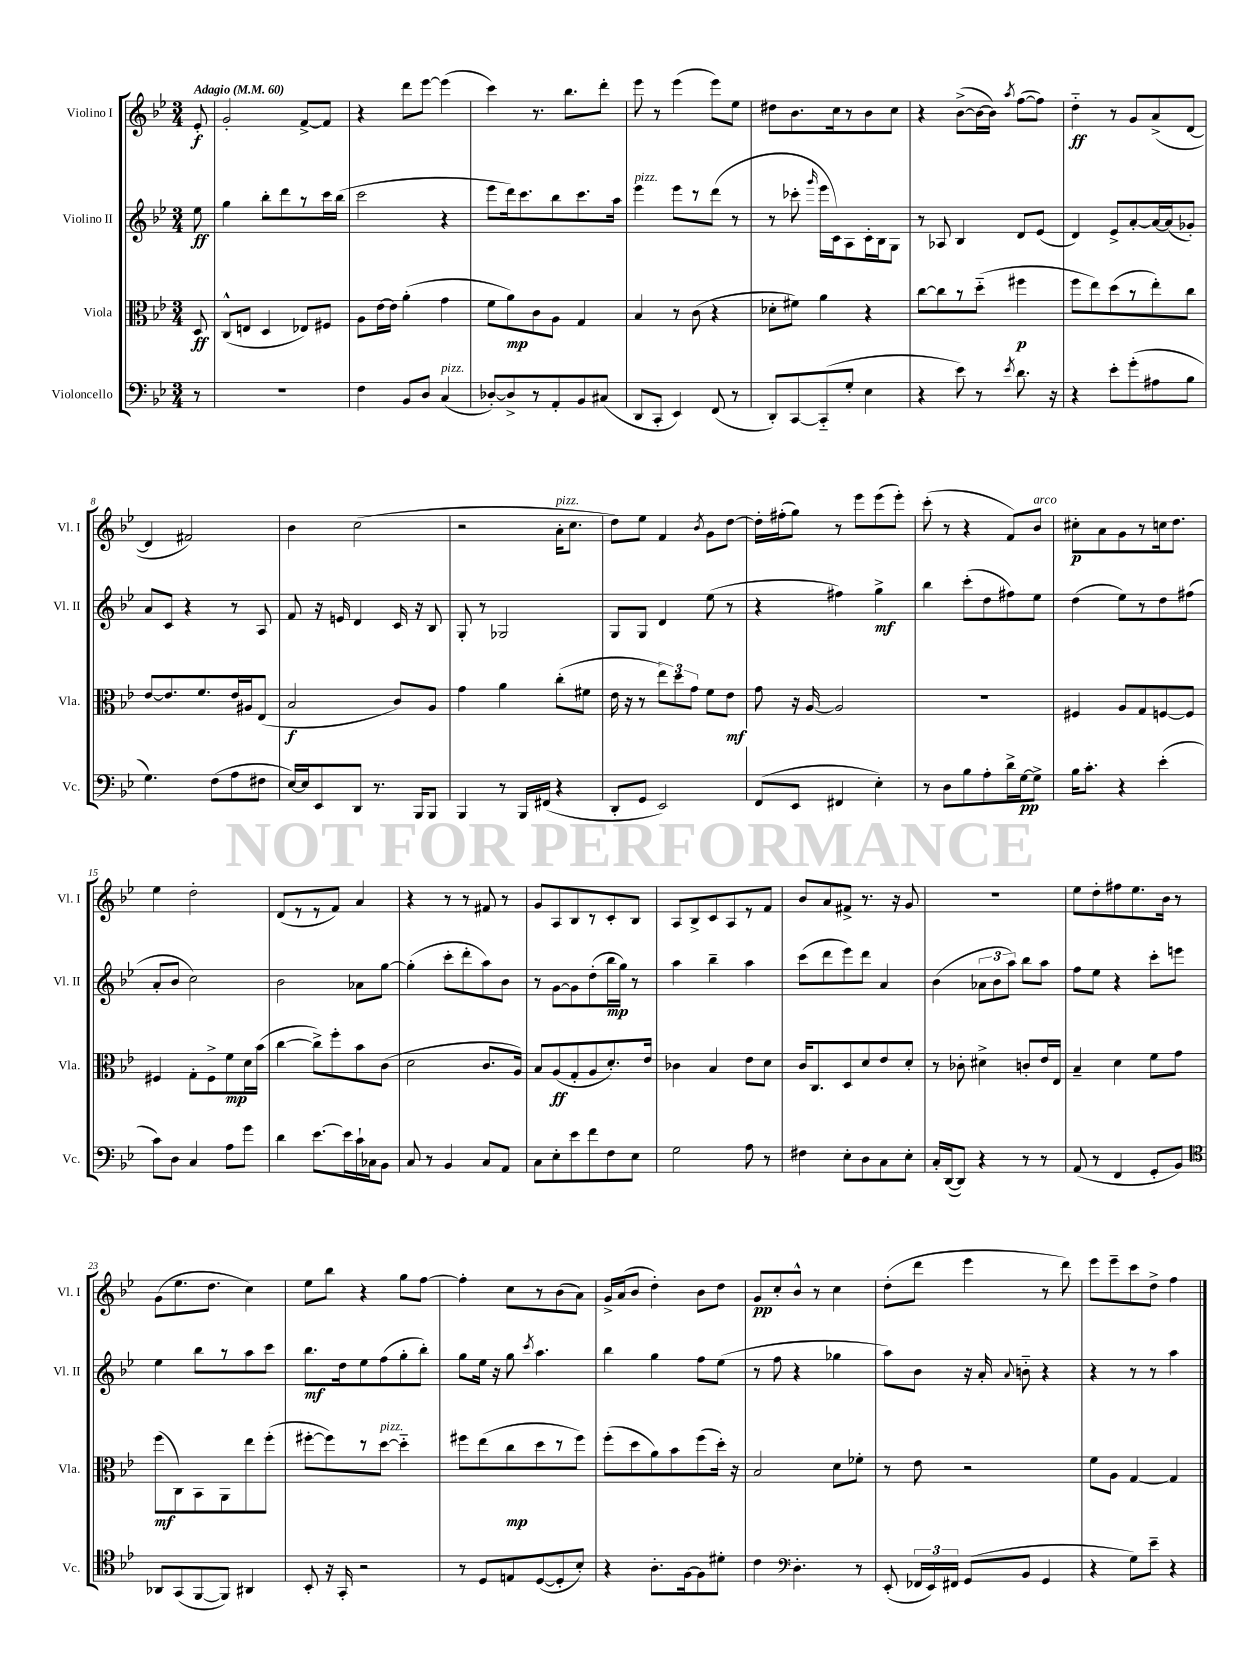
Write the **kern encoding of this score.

**kern	**dynam	**kern	**dynam	**kern	**dynam	**kern	**dynam
*part4	*part4	*part3	*part3	*part2	*part2	*part1	*part1
*staff4	*staff4	*staff3	*staff3	*staff2	*staff2	*staff1	*staff1
*I"Violoncello	*	*I"Viola	*	*I"Violino II	*	*I"Violino I	*
*I'Vc.	*	*I'Vla.	*	*I'Vl. II	*	*I'Vl. I	*
*clefF4	*	*clefC3	*	*clefG2	*	*clefG2	*
*k[b-e-]	*	*k[b-e-]	*	*k[b-e-]	*	*k[b-e-]	*
*M3/4	*	*M3/4	*	*M3/4	*	*M3/4	*
*MM60	*	*MM60	*	*MM60	*	*MM60	*
=	=	=	=	=	=	=	=
!	!	!	!	!	!	!LO:TX:a:B:t=Adagio	!
8r	.	8D/	ff	8ee-\	ff	8e-'/	f
=1	=1	=1	=1	=1	=1	=1	=1
2.r	.	(8C^^/L	.	4gg\	.	2g'/	.
.	.	8En/J	.	.	.	.	.
.	.	4D/	.	8bb-'\L	.	.	.
.	.	.	.	8ddd\	.	.	.
.	.	8E-X/L)	.	8r	.	[8f^/L	.
.	.	8F#X/J	.	16ccc\L	.	8f/J]	.
.	.	.	.	(16bb-\JJ	.	.	.
=2	=2	=2	=2	=2	=2	=2	=2
4F\	.	8A\L	.	2ccc\	.	4r	.
.	.	[16e-\L	.	.	.	.	.
.	.	16e-\JJ]	.	.	.	.	.
8BB-/L	.	(4a'\	.	.	.	8ddd\L	.
8D/J	.	.	.	.	.	[8eee-\J	.
!LO:TX:a:i:t=pizz.	!	!	!	!	!	!	!
(4C/	.	4g\	.	4r	.	(4eee-\]	.
=3	=3	=3	=3	=3	=3	=3	=3
[8D-X'/L)	.	8f\L	.	8eee-\L	.	4ccc\)	.
8D-^/]	.	8a\)	mp	16ddd\k)	.	.	.
.	.	.	.	8.ccc\	.	.	.
8r	.	8c\	.	.	.	8.r	.
8AA'/	.	8A\J	.	8bb-\	.	.	.
.	.	.	.	.	.	8.bb-\L	.
8BB-/	.	4G/	.	8.ccc\	.	.	.
(8C#X/J	.	.	.	.	.	8ddd'\J	.
.	.	.	.	16aa\Jk	.	.	.
=4	=4	=4	=4	=4	=4	=4	=4
!	!	!	!	!LO:TX:a:i:t=pizz.	!	!	!
8DD/L	.	4B-/	.	4eee-\	.	8eee-\	.
8CC'/J	.	.	.	.	.	8r	.
4EE-/)	.	8r	.	8eee-\L	.	(4eee-\	.
.	.	(8c\	.	8r	.	.	.
(8FF/	.	4r	.	(8ddd\J	.	8eee-\L)	.
8r	.	.	.	8r	.	8ee-\J	.
=5	=5	=5	=5	=5	=5	=5	=5
8DD'/L)	.	8d-X'\L	.	8r	.	8dd#X\L	.
[8CC/	.	8f#X\J)	.	8ccc-X'\	.	8.b-\	.
.	.	.	.	16qqggg/	.	.	.
(8CC/]	.	4a\	.	16eee-\LL	.	.	.
.	.	.	.	16c\J)	.	16cc\k	.
8G'/J	.	.	.	8A\	.	8r	.
4E-\	.	4r	.	16c'\L	.	8b-\	.
.	.	.	.	16B-\J	.	.	.
.	.	.	.	8G\J	.	8cc\J	.
=6	=6	=6	=6	=6	=6	=6	=6
4r	.	[8cc\L	.	8r	.	4r	.
.	.	8cc\]	.	8A-X/	.	.	.
8e-\)	.	8r	.	4B-/	.	([8b-^\L	.
8r	.	(8dd\J	.	.	.	16b-\L_	.
.	.	.	.	.	.	16b-\JJ])	.
8qe-/	.	.	.	.	.	8qaa/	.
8.d\	.	4ff#X\	p	8d/L	.	([8ff\L	.
.	.	.	.	(8e-/J	.	8ff\J])	.
16r	.	.	.	.	.	.	.
=7	=7	=7	=7	=7	=7	=7	=7
4r	.	8ff\L	.	4d/)	.	4dd\	ff
.	.	8ee-\)	.	.	.	.	.
8e-'\L	.	(8dd\	.	8e-^/L	.	8r	.
(8g'\	.	8r	.	[8a'/	.	8g/L	.
8A#X\	.	8ee-'\)	.	16a/L_	.	(8a^/	.
.	.	.	.	(16a/J]	.	.	.
8B-\J	.	8cc\J	.	8g-X'/J)	.	[8d/J	.
!!LO:LB:g=z
=8	=8	=8	=8	=8	=8	=8	=8
4.G\)	.	[8e-/L	.	8a/L	.	4d/]	.
.	.	8.e-/]	.	8c/J	.	.	.
.	.	.	.	4r	.	2f#X/)	.
.	.	8.f/	.	.	.	.	.
(8F\L	.	.	.	.	.	.	.
8A\	.	16e-/L	.	8r	.	.	.
.	.	16A#X/J	.	.	.	.	.
8F#X\J	.	(8E-/J	.	8A/	.	.	.
=9	=9	=9	=9	=9	=9	=9	=9
[16E-/LL)	.	2B-/	f	8f/	.	4b-\	.
16E-/J]	.	.	.	.	.	.	.
8EE-/	.	.	.	16r	.	.	.
.	.	.	.	16en/	.	.	.
8DD/J	.	.	.	4d/	.	(2cc\	.
8.r	.	.	.	.	.	.	.
.	.	8c/L)	.	16c/	.	.	.
16BBB-/KL	.	.	.	16r	.	.	.
8BBB-/J	.	8A/J	.	8B-/	.	.	.
=10	=10	=10	=10	=10	=10	=10	=10
4BBB-/	.	4g\	.	8G'/	.	2r	.
.	.	.	.	8r	.	.	.
8r	.	4a\	.	2G-X/	.	.	.
16BBB-/LL	.	.	.	.	.	.	.
(16FF#X/JJ	.	.	.	.	.	.	.
!	!	!	!	!	!	!LO:TX:a:i:t=pizz.	!
4r	.	(8cc'\L	.	.	.	16a'\KL	.
.	.	.	.	.	.	8.cc\J	.
.	.	8f#X\J	.	.	.	.	.
=11	=11	=11	=11	=11	=11	=11	=11
8DD'/L	.	16e-\	.	8G/L	.	8dd\L)	.
.	.	16r	.	.	.	.	.
8GG/J	.	8r	.	8G/J	.	8ee-\J	.
2EE-/)	.	12ee-\L)	.	4d/	.	4f/	.
.	.	12dd\	.	.	.	.	.
.	.	12g\J	.	.	.	.	.
.	.	.	.	.	.	8qb-/	.
.	.	8f\L	.	(8ee-\	.	8g\L	.
.	.	8e-\J	mf	8r	.	[8dd\J	.
=12	=12	=12	=12	=12	=12	=12	=12
(8FF/L	.	8g\	.	4r	.	16dd'\LL]	.
.	.	.	.	.	.	(16ff#X'\J	.
8EE-/J	.	16r	.	.	.	8gg\J)	.
.	.	[16A/	.	.	.	.	.
4FF#X/	.	2A/]	.	4ff#X\)	.	8r	.
.	.	.	.	.	.	8eee-\L	.
4E-'\)	.	.	.	4gg^\	mf	(8eee-\	.
.	.	.	.	.	.	8eee-'\J)	.
=13	=13	=13	=13	=13	=13	=13	=13
8r	.	2.r	.	4bb-\	.	(8ccc'\	.
8D\L	.	.	.	.	.	8r	.
8B-\	.	.	.	(8ccc'\L	.	4r	.
8A'\	.	.	.	8dd\	.	.	.
16d^\L	.	.	.	8ff#X\)	.	8f/L)	.
[16G\J	pp	.	.	.	.	.	.
!	!	!	!	!	!	!LO:TX:a:i:t=arco	!
8G^\J]	.	.	.	8ee-\J	.	8b-/J	.
=14	=14	=14	=14	=14	=14	=14	=14
16B-\KL	.	4F#X/	.	(4dd\	.	8cc#X'\L	p
8.c'\J	.	.	.	.	.	.	.
.	.	.	.	.	.	8a\	.
4r	.	8A/L	.	8ee-\L)	.	8g\	.
.	.	8G/	.	8r	.	8r	.
(4e-'\	.	[8Fn/	.	8dd\	.	16ccn\k	.
.	.	.	.	.	.	8.dd\J	.
.	.	8F/J]	.	(8ff#X\J	.	.	.
!!LO:LB:g=z
=15	=15	=15	=15	=15	=15	=15	=15
8c\L)	.	4F#X/	.	8a'/L	.	4ee-\	.
8D\J	.	.	.	8b-/J	.	.	.
4C/	.	8G'\L	.	2cc\)	.	2dd'\	.
.	.	8F#^\	.	.	.	.	.
8A\L	.	8f\	mp	.	.	.	.
8g\J	.	16d\L	.	.	.	.	.
.	.	(16b-\JJ	.	.	.	.	.
=16	=16	=16	=16	=16	=16	=16	=16
4d\	.	[4cc\	.	2b-\	.	(8d/L	.
.	.	.	.	.	.	8r	.
[8.e-\L	.	8cc^\L])	.	.	.	8r	.
.	.	8ff'\	.	.	.	8f/J)	.
16e-\L]	.	.	.	.	.	.	.
16c`\	.	8b-\	.	8a-X\L	.	4a/	.
16C-X\J	.	.	.	.	.	.	.
8BB-\J	.	(8c\J	.	[8gg\J	.	.	.
=17	=17	=17	=17	=17	=17	=17	=17
8C/	.	2d\	.	(4gg'\]	.	4r	.
8r	.	.	.	.	.	.	.
4BB-/	.	.	.	8ccc'\L	.	8r	.
.	.	.	.	8ddd'\	.	8r	.
8C/L	.	8.c/L	.	8aa\)	.	8f#X/	.
8AA/J	.	.	.	8b-\J	.	8r	.
.	.	16A/Jk)	.	.	.	.	.
=18	=18	=18	=18	=18	=18	=18	=18
8C\L	.	8B-/L	.	8r	.	8g/L	.
8E-'\	.	(8A/	ff	[8g\L	.	8A/	.
8e-\	.	8G'/	.	8g\]	.	8B-/	.
8f\	.	8A/	.	(8dd'\	.	8r	.
8F\	.	8.d'/)	.	16bb-\L	mp	8c'/	.
.	.	.	.	16gg\JJ)	.	.	.
8E-\J	.	.	.	8r	.	8B-/J	.
.	.	16e-/Jk	.	.	.	.	.
=19	=19	=19	=19	=19	=19	=19	=19
2G\	.	4c-X\	.	4aa\	.	8A/L	.
.	.	.	.	.	.	8B-^/	.
.	.	4B-/	.	4bb-~\	.	8c/	.
.	.	.	.	.	.	8A/	.
8A\	.	8e-\L	.	4aa\	.	8r	.
8r	.	8d\J	.	.	.	8f/J	.
=20	=20	=20	=20	=20	=20	=20	=20
4F#X\	.	16c/KL	.	(8ccc\L	.	8b-/L	.
.	.	8.C/	.	.	.	.	.
.	.	.	.	8ddd\	.	8a/	.
8E-'\L	.	8D/	.	8eee-\)	.	8f#X^/J	.
8D\	.	8d/	.	8ddd\J	.	8.r	.
8C\	.	8e-/	.	4a/	.	.	.
.	.	.	.	.	.	16r	.
8E-'\J	.	8d'/J	.	.	.	8g/	.
=21	=21	=21	=21	=21	=21	=21	=21
16C'/LL	.	8r	.	(4b-\	.	2.r	.
([16DD/J	.	.	.	.	.	.	.
8DD/J])	.	8c-X'\	.	.	.	.	.
4r	.	4d#X^\	.	12a-X\L	.	.	.
.	.	.	.	12b-\	.	.	.
.	.	.	.	12aa\J)	.	.	.
8r	.	8cn'/L	.	8bb-\L	.	.	.
8r	.	16e-/L	.	8aa\J	.	.	.
.	.	16E-/JJ	.	.	.	.	.
=22	=22	=22	=22	=22	=22	=22	=22
(8AA/	.	4B-~/	.	8ff\L	.	8ee-\L	.
8r	.	.	.	8ee-\J	.	8dd'\	.
4FF/	.	4d\	.	4r	.	8ff#X\	.
.	.	.	.	.	.	8.ee-\	.
8GG'/L	.	8f\L	.	8ccc'\L	.	.	.
.	.	.	.	.	.	16b-\Jk	.
8BB-/J)	.	8g\J	.	8eeen\J	.	8r	.
!!LO:LB:g=z
=23	=23	=23	=23	=23	=23	=23	=23
*clefC4	*	*	*	*	*	*	*
8AA-X/L	.	(8ff\L	mf	4ee-\	.	(8g\L	.
(8GG/	.	8C\)	.	.	.	8.ee-\	.
[8FF/	.	8BB-\	.	8bb-\L	.	.	.
.	.	.	.	.	.	8.dd\J	.
8FF/J])	.	8AA\	.	8r	.	.	.
4AA#X/	.	8ee-\	.	8aa\	.	4cc\)	.
.	.	(8ff'\J	.	8ccc\J	.	.	.
=24	=24	=24	=24	=24	=24	=24	=24
8BB-'/	.	[8ff#X'\L	.	8.bb-\L	mf	8ee-\L	.
16r	.	8ff#\])	.	.	.	8bb-\J	.
16GG'/	.	.	.	16dd\k	.	.	.
2r	.	8r	.	8ee-\	.	4r	.
!	!	!LO:TX:a:i:t=pizz.	!	!	!	!	!
.	.	[8dd\J	.	(8ff\	.	.	.
.	.	4dd\]	.	8gg'\	.	8gg\L	.
.	.	.	.	8bb-'\J)	.	[8ff\J	.
=25	=25	=25	=25	=25	=25	=25	=25
8r	.	8ff#X\L	.	8gg\L	.	4ff'\]	.
8D/L	.	(8ee-\	.	16ee-\Jk	.	.	.
.	.	.	.	16r	.	.	.
8En/	.	8cc\	mp	8gg\	.	8cc\L	.
.	.	.	.	8qccc/	.	.	.
([8D/	.	8dd\	.	4.aa\	.	8r	.
8D'/]	.	8r	.	.	.	(8b-\	.
8B-'/J)	.	8ff#\J)	.	.	.	8a\J)	.
=26	=26	=26	=26	=26	=26	=26	=26
4r	.	(8ff'\L	.	4bb-\	.	16g^/LL	.
.	.	.	.	.	.	(16a/J	.
.	.	8dd\	.	.	.	8b-/J	.
8.A'\L	.	8a\)	.	4gg\	.	4dd'\)	.
.	.	8b-\	.	.	.	.	.
[16F\k	.	.	.	.	.	.	.
8F\]	.	(8ff\	.	8ff\L	.	8b-\L	.
8d#X'\J	.	16dd'\Jk)	.	(8ee-\J	.	8dd\J	.
.	.	16r	.	.	.	.	.
=27	=27	=27	=27	=27	=27	=27	=27
4c\	.	2B-/	.	8r	.	8g/L	pp
.	.	.	.	8ff\	.	8cc'/	.
*clefF4	*	*	*	*	*	*	*
4.D'\	.	.	.	4r	.	8b-^^/J	.
.	.	.	.	.	.	8r	.
.	.	8d\L	.	4gg-X\	.	4cc\	.
8r	.	8f-X'\J	.	.	.	.	.
=28	=28	=28	=28	=28	=28	=28	=28
(8EE-'/	.	8r	.	8aa\L)	.	(8dd'\L	.
24FF-X/LL	.	8e-\	.	8b-\J	.	8ddd\J	.
24EE-/)	.	.	.	.	.	.	.
24FF#X/JJ	.	.	.	.	.	.	.
(8GG/L	.	2r	.	16r	.	4eee-\	.
.	.	.	.	16a'/	.	.	.
.	.	.	.	8qqa/	.	.	.
8BB-/J	.	.	.	8bn\	.	.	.
4GG/	.	.	.	4r	.	8r	.
.	.	.	.	.	.	8ddd\)	.
=29	=29	=29	=29	=29	=29	=29	=29
4r	.	8f\L	.	4r	.	8eee-\L	.
.	.	8A\J	.	.	.	8eee-~\	.
8G\L)	.	[4G/	.	8r	.	8ccc\	.
8e-~\J	.	.	.	8r	.	8dd^\J	.
4r	.	4G/]	.	4aa\	.	4ff\	.
==	==	==	==	==	==	==	==
*-	*-	*-	*-	*-	*-	*-	*-
